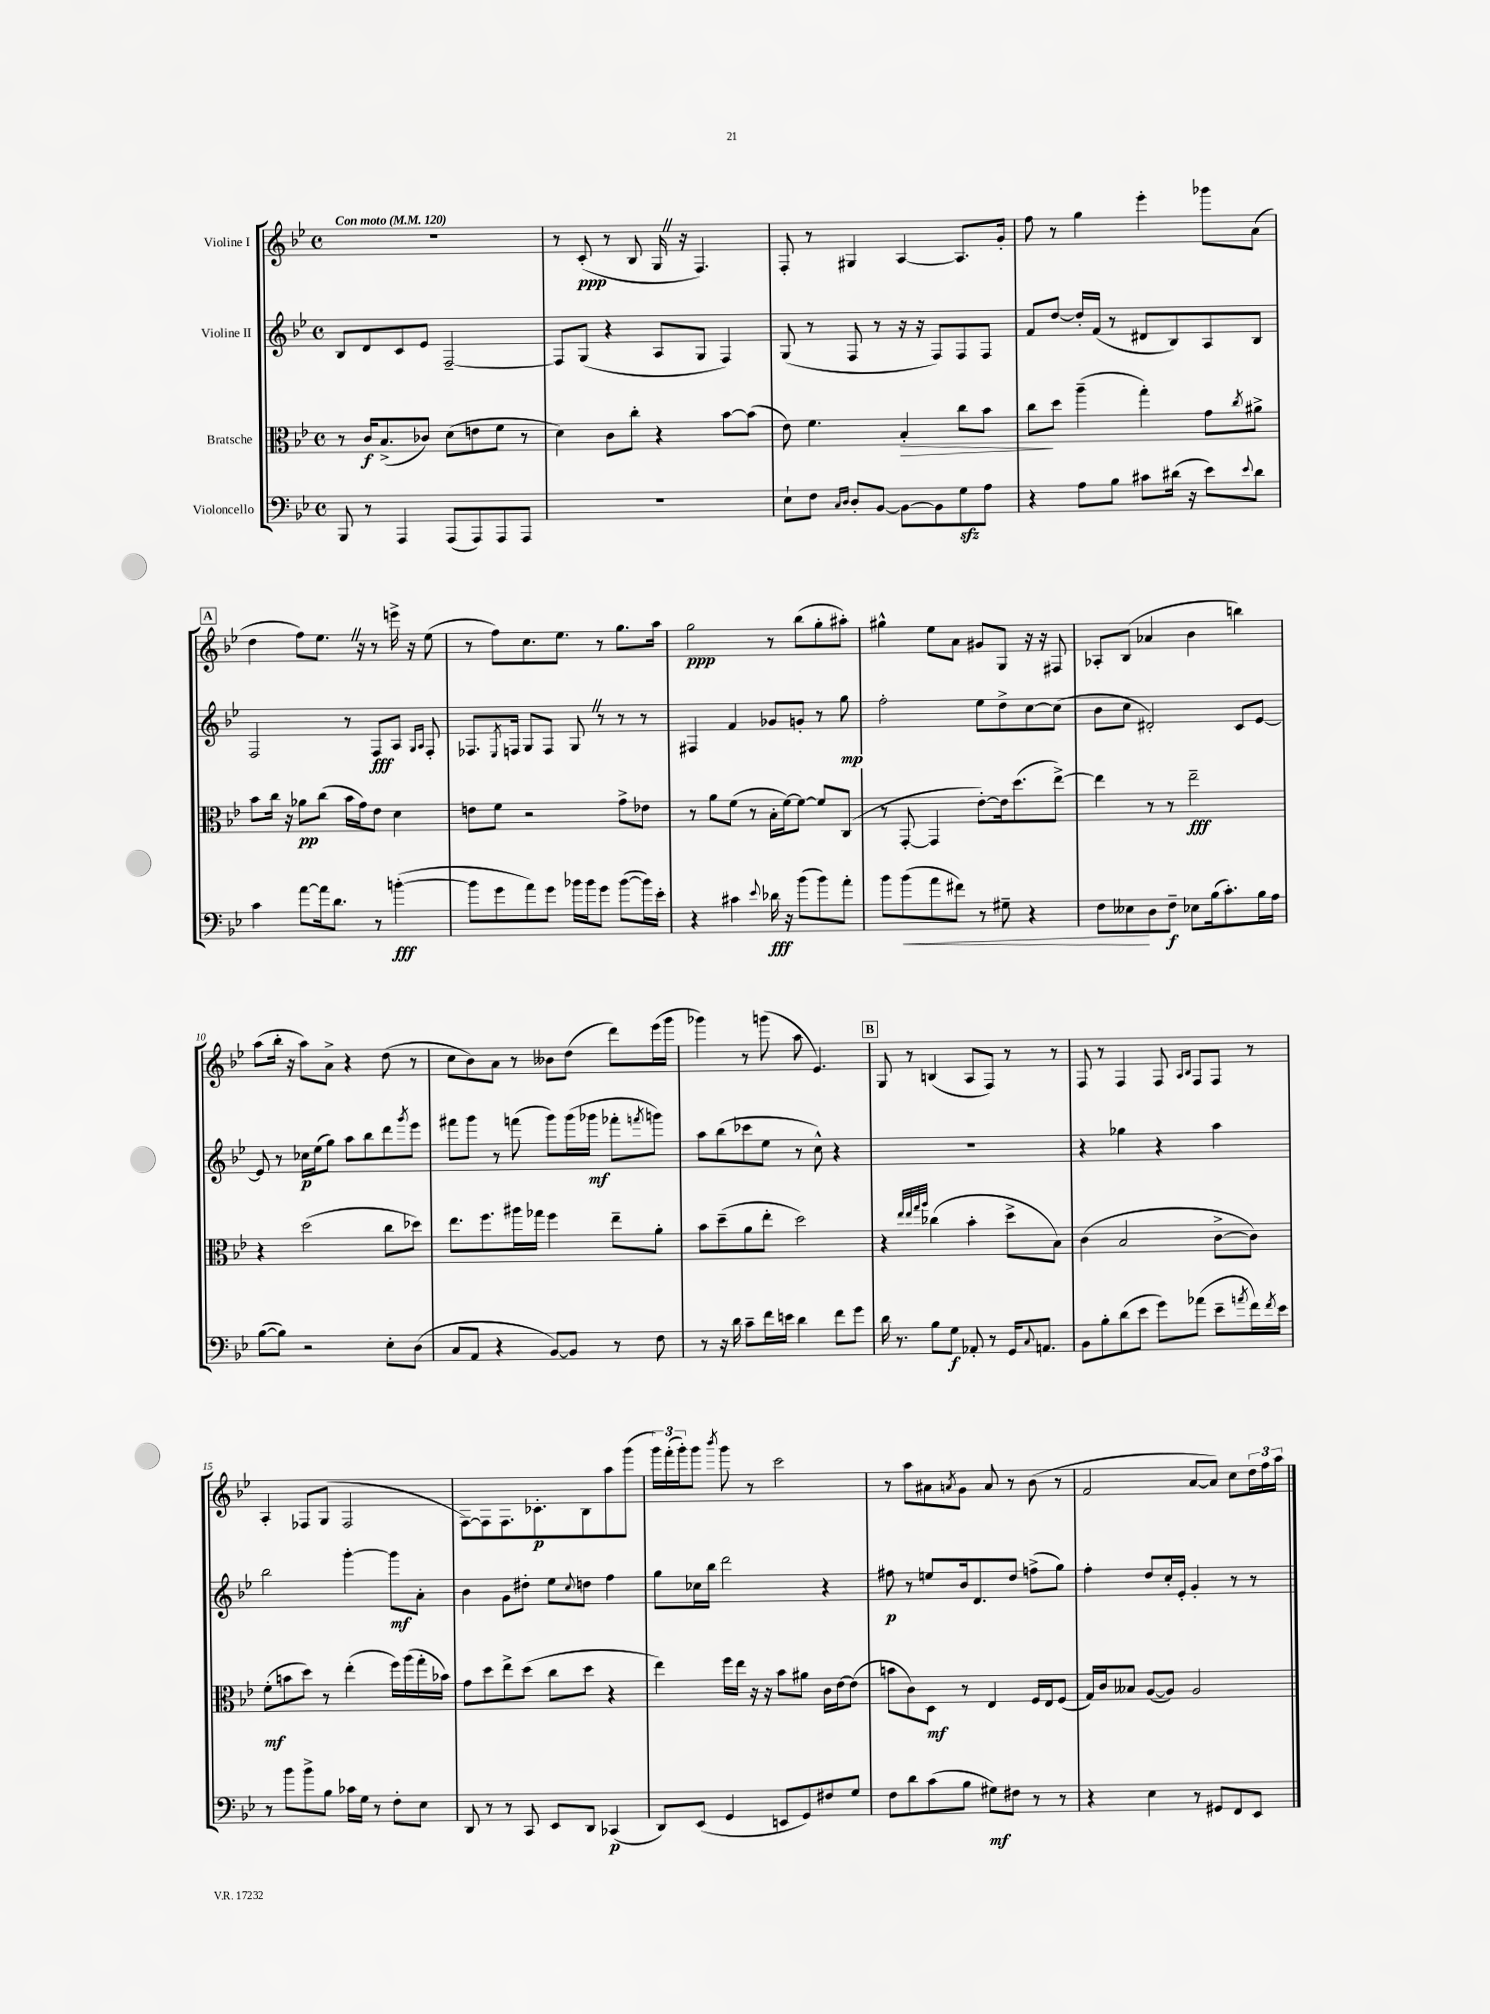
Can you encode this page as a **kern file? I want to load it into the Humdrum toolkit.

**kern	**kern	**kern	**kern
*staff4	*staff3	*staff2	*staff1
*clefF4	*clefC3	*clefG2	*clefG2
*k[b-e-]	*k[b-e-]	*k[b-e-]	*k[b-e-]
*M4/4	*M4/4	*M4/4	*M4/4
*met(c)	*met(c)	*met(c)	*met(c)
*MM120	*MM120	*MM120	*MM120
8BBB-	8r	8B-	1r
8r	16c	8d	.
.	(8.B-^	.	.
4AAA	.	8c	.
.	8c-)	8e-	.
(8AAA	(8d	[2F~	.
8AAA)	8e	.	.
8AAA	8f	.	.
8AAA	8r	.	.
=	=	=	=
1r	4d)	8F]	8r
.	.	(8G	(8c'
.	8c	4r	8r
.	8cc'	.	8B-
.	4r	8A	16G
.	.	.	16r
.	.	8G	4.F)
.	[8b-	4F)	.
.	(8b-]	.	.
=	=	=	=
8E-`	8e-)	(8G	8F'
8F	4.f	8r	8r
16qqC	.	.	.
16qqD	.	.	.
8D'	.	8F	4G#
[8BB-	.	8r	.
8BB-_	4B-'	16r	[4A
.	.	16r	.
8BB-]	.	8F)	.
8G	8cc	8F	8.A]
8A	8b-	8F	.
.	.	.	16g'
=	=	=	=
4r	8cc	8f	8ff
.	8dd	[8dd	8r
8A	(4aa~	16dd']	4gg
.	.	(16f	.
8B-	.	8r	.
8c#	4gg')	8d#	4eee-'
(16d#	.	8B-)	.
16r	.	.	.
8e-)	8g	8A	8ggg-
8qqe-	8qcc	.	.
8d#	8a#^	8B-	(8a
=	=	=	=
4c	8b-	2F	4dd
.	16cc	.	.
.	16r	.	.
[8a	8a-	.	8ff)
16a]	(8cc	.	8.ee-
8.d	.	.	.
.	16b-	8r	.
.	16g)	.	16r
8r	8e-	8F	8r
([4b'	4d	8A	16eee^
.	.	.	16r
.	.	16qqG	.
.	.	16qqA	.
.	.	8F'	(8ee-
=	=	=	=
8b]	8e	8.F-	8r
8g	8f	.	8ff)
.	.	8qE-	.
.	.	16F	.
8a)	2r	8G	8.cc
8g	.	8F	.
.	.	.	8.ee-
16b-	.	8G	.
16b-	.	.	.
8g	.	8r	8r
([8b-	8g^	8r	8.gg
16b-])	8e-	8r	.
16e-'	.	.	16aa
=	=	=	=
4r	8r	4F#	2gg
.	8a	.	.
4c#	(8f	4f	.
.	8r	.	.
8qqe-	.	.	.
16d-	16B-'	8g-	8r
16r	[16f)	.	.
(8b-	8f_	8g'	(8bb-
8b-)	8f]	8r	8gg'
8a'	(8C	8gg	8aa#')
=	=	=	=
8b-	8r	2ff'	4gg#^^
(8b-	[8GG'	.	.
8a	4GG]	.	8ee-
8f#)	.	.	8a
8r	[8e-')	8ee-	8g#
8G#~	16e-]	8dd^	8G
.	(8.dd	.	.
4r	.	[8cc	16r
.	.	.	16r
.	[8ee-^)	(8cc]	8F#
=	=	=	=
8F	4ee-]	8b-	8A-'
8E--	.	8cc	(8B-
8D	8r	2d#')	4a-
8F~	8r	.	.
8E-	2ee-~	.	4b-
(16B-	.	.	.
8.c')	.	.	.
.	.	8c	4bb)
16B-	.	[8e-	.
16A	.	.	.
=	=	=	=
([8B-	4r	8e-]	(8aa
8B-])	.	8r	16bb-'
.	.	.	16r
2r	(2dd	16cc-	8aa)
.	.	(16ee-	.
.	.	8gg)	8a^
.	.	8aa	4r
.	.	8bb-	.
8E-'	8cc	8ddd	(8dd
.	.	8qggg	.
(8D	8dd-)	8eee-	8r
=	=	=	=
8C	8.ee-	8fff#	8cc
8AA	.	8ggg	8b-)
.	8.ff	.	.
4r	.	8r	8a
.	16aa#	(8fff	8r
.	16gg-	.	.
[8BB-)	4ff	8ggg)	8b--
8BB-]	.	(16ggg	(8dd
.	.	16ggg-	.
8r	8ee-~	8fff-'	8ddd)
.	.	8qfff	.
8F	8a'	8ggg)	(16eee-
.	.	.	16ggg
=	=	=	=
8r	8b-	8aa	4ggg-)
16r	(8dd~	(8bb-	.
16d	.	.	.
8c~	8a	8ccc-	8r
16f	8ee-'	8ee-	(8ggg
16e	.	.	.
4d	2dd)	8r	8aa
.	.	8cc^^)	4.e-)
8f	.	4r	.
8g	.	.	.
=	=	=	=
16d	4r	1r	8G
8.r	.	.	.
.	.	.	8r
.	32qqee-	.	.
.	32qqee-	.	.
.	32qqgg	.	.
.	32qqaa	.	.
8B-	(4cc-	.	(4B
8G	.	.	.
8AA-'	4b-'	.	8A
8r	.	.	8F)
16GG	8dd^	.	8r
8qqC	.	.	.
8.AA	.	.	.
.	8B-)	.	8r
=	=	=	=
8BB-	(4c	4r	8F
8B-'	.	.	8r
(8d	2B-	4gg-	4F
8e-	.	.	.
8g)	.	4r	8F
.	.	.	16qqA
.	.	.	16qqB-
(8a-	.	.	8F
8e-~	[8c^	4aa	8F
8qa	.	.	.
16f)	8c])	.	8r
8qf	.	.	.
16e-	.	.	.
=	=	=	=
8r	(8f'	2bb-	4A'
8b-	8b	.	.
8b-^	8dd)	.	8F-
8B-	8r	.	(8G
16c-	(4ee-'	[4ggg'	2F-
16G	.	.	.
8r	.	.	.
8F'	16ff)	8ggg]	.
.	(16aa	.	.
8E-	16gg'	8a'	.
.	16b-)	.	.
=	=	=	=
8DD	8g	4b-	[8F)
8r	8dd	.	8F]
8r	8ee-^	8g	8.F
8CC	(8dd	8dd#'	.
.	.	.	8.c-'
8EE-	8cc	8ee-	.
.	.	8qqcc	.
8DD	8dd	8dd	8B-
(4CC-	4r	4ff	8aa
.	.	.	(8ggg
=	=	=	=
8DD)	4ee-)	8gg	24ggg)
.	.	.	(24fff'
.	.	.	24ggg')
(8EE-	.	16cc-	8ggg
.	.	16bb-	.
.	.	.	8qbbb-
4GG	16ff	2ddd	8ggg
.	16ee-	.	.
.	16r	.	8r
.	16r	.	.
8EE	8b-	.	2ccc
8GG)	8a#	.	.
8F#	16c	4r	.
.	[16e-	.	.
8G	(8e-]	.	.
=	=	=	=
8F	8b	8ff#	8r
8d	8c)	8r	8aa
(8c	8D	8ee	8a#
.	.	.	8qa
8B-	8r	16b-	8g
.	.	8.d	.
8G#)	4E-	.	8a
8F#	.	8dd	8r
8r	16F	(8ff^	(8b-
.	16E-	.	.
8r	(8F	8gg)	8r
=	=	=	=
4r	16G)	4ff'	2f
.	16c	.	.
.	8B--	.	.
4E-	([8A	8dd	.
.	8A])	16cc'	.
.	.	16e-'	.
8r	2A	4g'	[8a
8GG#	.	.	8a])
8FF	.	8r	8cc
8EE-	.	8r	24dd
.	.	.	24ff
.	.	.	24aa
==	==	==	==
*-	*-	*-	*-
